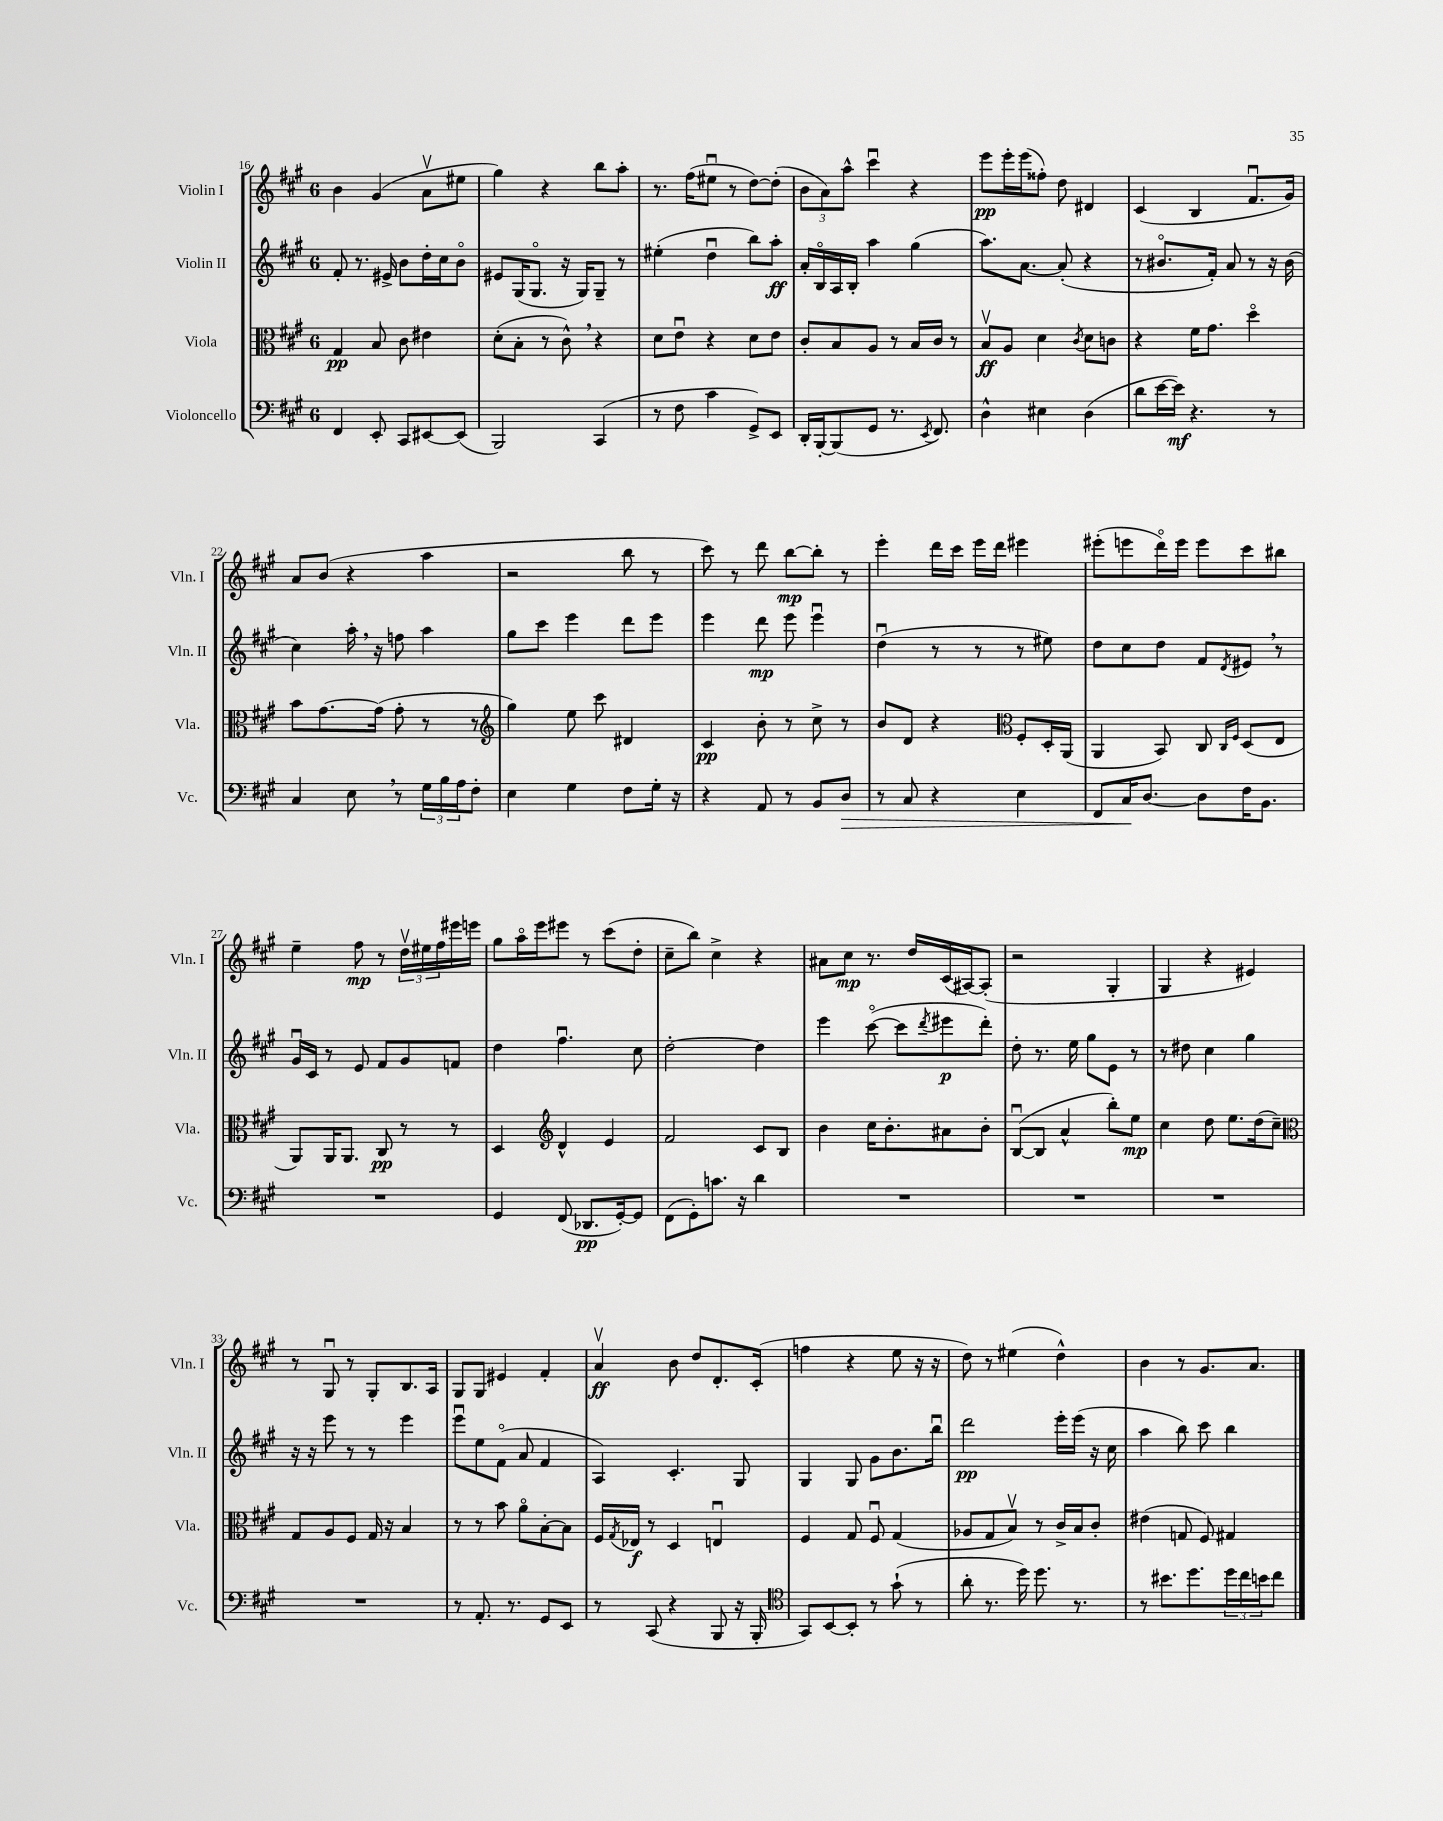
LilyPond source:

<<
\new StaffGroup <<
\new Staff = "s0" \with { instrumentName = "Violin I" shortInstrumentName = "Vln. I" } {
    \clef treble \key a \major \once \override Staff.TimeSignature.style = #'single-digit \time 6/8
    b'4 gis'4( a'8\upbow eis''8 |
    gis''4) r4 b''8 a''8-. |
    r8. fis''16( eis''8\downbow r8 d''8~) d''8-.( |
    \tuplet 3/2 { b'8 a'8) a''8-^ } cis'''4\downbow r4 |
    e'''8\pp e'''16-. e'''16( fisis''8-.) d''8 dis'4 |
    cis'4( b4 fis'8.\downbow gis'16) |
    a'8 b'8( r4 a''4 |
    r2 b''8 r8 |
    cis'''8) r8 d'''8 b''8~\mp b''8-. r8 |
    e'''4-. d'''16 cis'''16 e'''16 d'''16 eis'''4 |
    eis'''8-.( e'''8 d'''16\flageolet) e'''16 e'''8 cis'''8 bis''8 |
    e''4-- fis''8\mp r8 \tuplet 3/2 { d''16\upbow eis''16 fis''16 } eis'''16 e'''16 |
    gis''8 a''16\flageolet e'''16 eis'''8 r8 cis'''8( d''8-. |
    cis''8-- b''8) cis''4-> r4 |
    ais'8 cis''8\mp r8. d''16 cis'16( ais16~) ais8-.( |
    r2 gis4-. |
    gis4 r4 eis'4) |
    r8 gis8\downbow r8 gis8-. b8. a16 |
    gis8 gis8 eis'4 fis'4-. |
    a'4\upbow\ff b'8 d''8 d'8.-. cis'16-.( |
    f''4 r4 e''8 r16 r16 |
    d''8) r8 eis''4( d''4-^) |
    b'4 r8 gis'8. a'8. \bar "|." |
}
\new Staff = "s1" \with { instrumentName = "Violin II" shortInstrumentName = "Vln. II" } {
    \clef treble \key a \major \once \override Staff.TimeSignature.style = #'single-digit \time 6/8
    fis'8-. r8. eis'16-> b'8 d''16-. cis''16 b'8\flageolet |
    eis'8 gis16( gis8.\flageolet r16 gis16) gis8-- r8 |
    eis''4-.( d''4\downbow b''8) a''8-.\ff |
    a'16-. b16\flageolet a16 b16-. a''4 gis''4( |
    a''8.) a'8.~ a'8-.( r4 |
    r8 bis'8.\flageolet fis'16-.) a'8 r8 r16 bis'16( |
    cis''4) a''16-. \breathe r16 f''8 a''4 |
    gis''8 cis'''8 e'''4 d'''8 e'''8 |
    e'''4 d'''8\mp e'''8 e'''4\downbow |
    d''4\downbow( r8 r8 r8 eis''8) |
    d''8 cis''8 d''8 fis'8 \acciaccatura { d'8 } eis'8 \breathe r8 |
    gis'16\downbow cis'16 r8 e'8 fis'8 gis'8 f'8 |
    d''4 fis''4.\downbow cis''8 |
    d''2~-. d''4 |
    e'''4 cis'''8~\flageolet( cis'''8 \acciaccatura { d'''8 } eis'''8\p d'''8-.) |
    d''8-. r8. e''16 gis''8 e'8 r8 |
    r8 dis''8 cis''4 gis''4 |
    r16 r16 e'''8 r8 r8 e'''4 |
    e'''8\downbow e''8 fis'8\flageolet( a'8 fis'4 |
    a4) cis'4.-. gis8 |
    gis4 gis8 gis'8 b'8. b''16\downbow |
    d'''2\pp e'''16-. e'''16( r16 cis''16 |
    a''4 b''8) cis'''8 b''4 \bar "|." |
}
\new Staff = "s2" \with { instrumentName = "Viola" shortInstrumentName = "Vla." } {
    \clef alto \key a \major \once \override Staff.TimeSignature.style = #'single-digit \time 6/8
    gis4\pp b8 cis'8 eis'4 |
    d'8-.( b8-. r8 cis'8-^) \breathe r4 |
    d'8 e'8\downbow r4 d'8 e'8 |
    cis'8-. b8 a8 r8 b16 cis'16 r8 |
    b8\upbow\ff a8 d'4 \acciaccatura { cis'8 } d'8 c'8 |
    r4 fis'16 gis'8. d''4\flageolet |
    b'8 gis'8.~ gis'16( gis'8-. r8 r8 |
    \clef treble gis''4) e''8 cis'''8 dis'4 |
    cis'4\pp b'8-. r8 cis''8-> r8 |
    b'8 d'8 r4 \clef alto fis8-. d16-. a,16( |
    a,4 b,8) cis8 \grace { cis16 fis16 } d8( e8 |
    a,8) a,16 a,8. cis8\pp r8 r8 |
    d4 \clef treble d'4-^ e'4 |
    fis'2 cis'8 b8 |
    b'4 cis''16 b'8.-. ais'8 b'8-. |
    b8~\downbow( b8 a'4-^ b''8-.) e''8\mp |
    cis''4 d''8 e''8. d''16( cis''8--) |
    \clef alto gis8 a8 fis8 gis16 r16 b4 |
    r8 r8 b'8 a'8\flageolet b8~-. b8 |
    fis16 \acciaccatura { gis8 } ees16\f r8 d4 e4\downbow |
    fis4 gis8 fis8\downbow gis4( |
    aes8 gis8 b8\upbow) r8 cis'16-> b16 cis'8-. |
    eis'4( g8 fis8) gis4 \bar "|." |
}
\new Staff = "s3" \with { instrumentName = "Violoncello" shortInstrumentName = "Vc." } {
    \clef bass \key a \major \once \override Staff.TimeSignature.style = #'single-digit \time 6/8
    fis,4 e,8-. cis,8 eis,8~ eis,8( |
    b,,2) cis,4( |
    r8 fis8 cis'4 gis,8->) e,8 |
    d,16-. b,,16~-. b,,8( gis,8 r8. \acciaccatura { e,8 } fis,8.) |
    d4-^ eis4 d4( |
    d'8 e'16~ e'16\mf) r4. r8 |
    cis4 e8 \breathe r8 \tuplet 3/2 { gis16 b16 a16 } fis8-. |
    e4 gis4 fis8 gis16-. r16 |
    r4 a,8 r8 b,8 d8\> |
    r8 cis8 r4 e4 |
    fis,8 cis16\! d8.~ d8 fis16 b,8. |
    R2. |
    gis,4 fis,8( des,8.\pp gis,16~-.) gis,8 |
    fis,8( gis,8-.) c'8. r16 d'4 |
    R2. |
    R2. |
    R2. |
    R2. |
    r8 a,8.-. r8. gis,8 e,8 |
    r8 cis,8( r4 b,,8 r16 b,,16-. |
    \clef tenor gis,8) b,8~ b,8-. r8 gis'8-!( r8 |
    a'8-. r8. d''16) d''8. r8. |
    r8 bis'8. d''8. \tuplet 3/2 { d''16 cis''16 b'16 } cis''8 \bar "|." |
}
>>
>>
\layout { \context { \Score currentBarNumber = #16 } }
